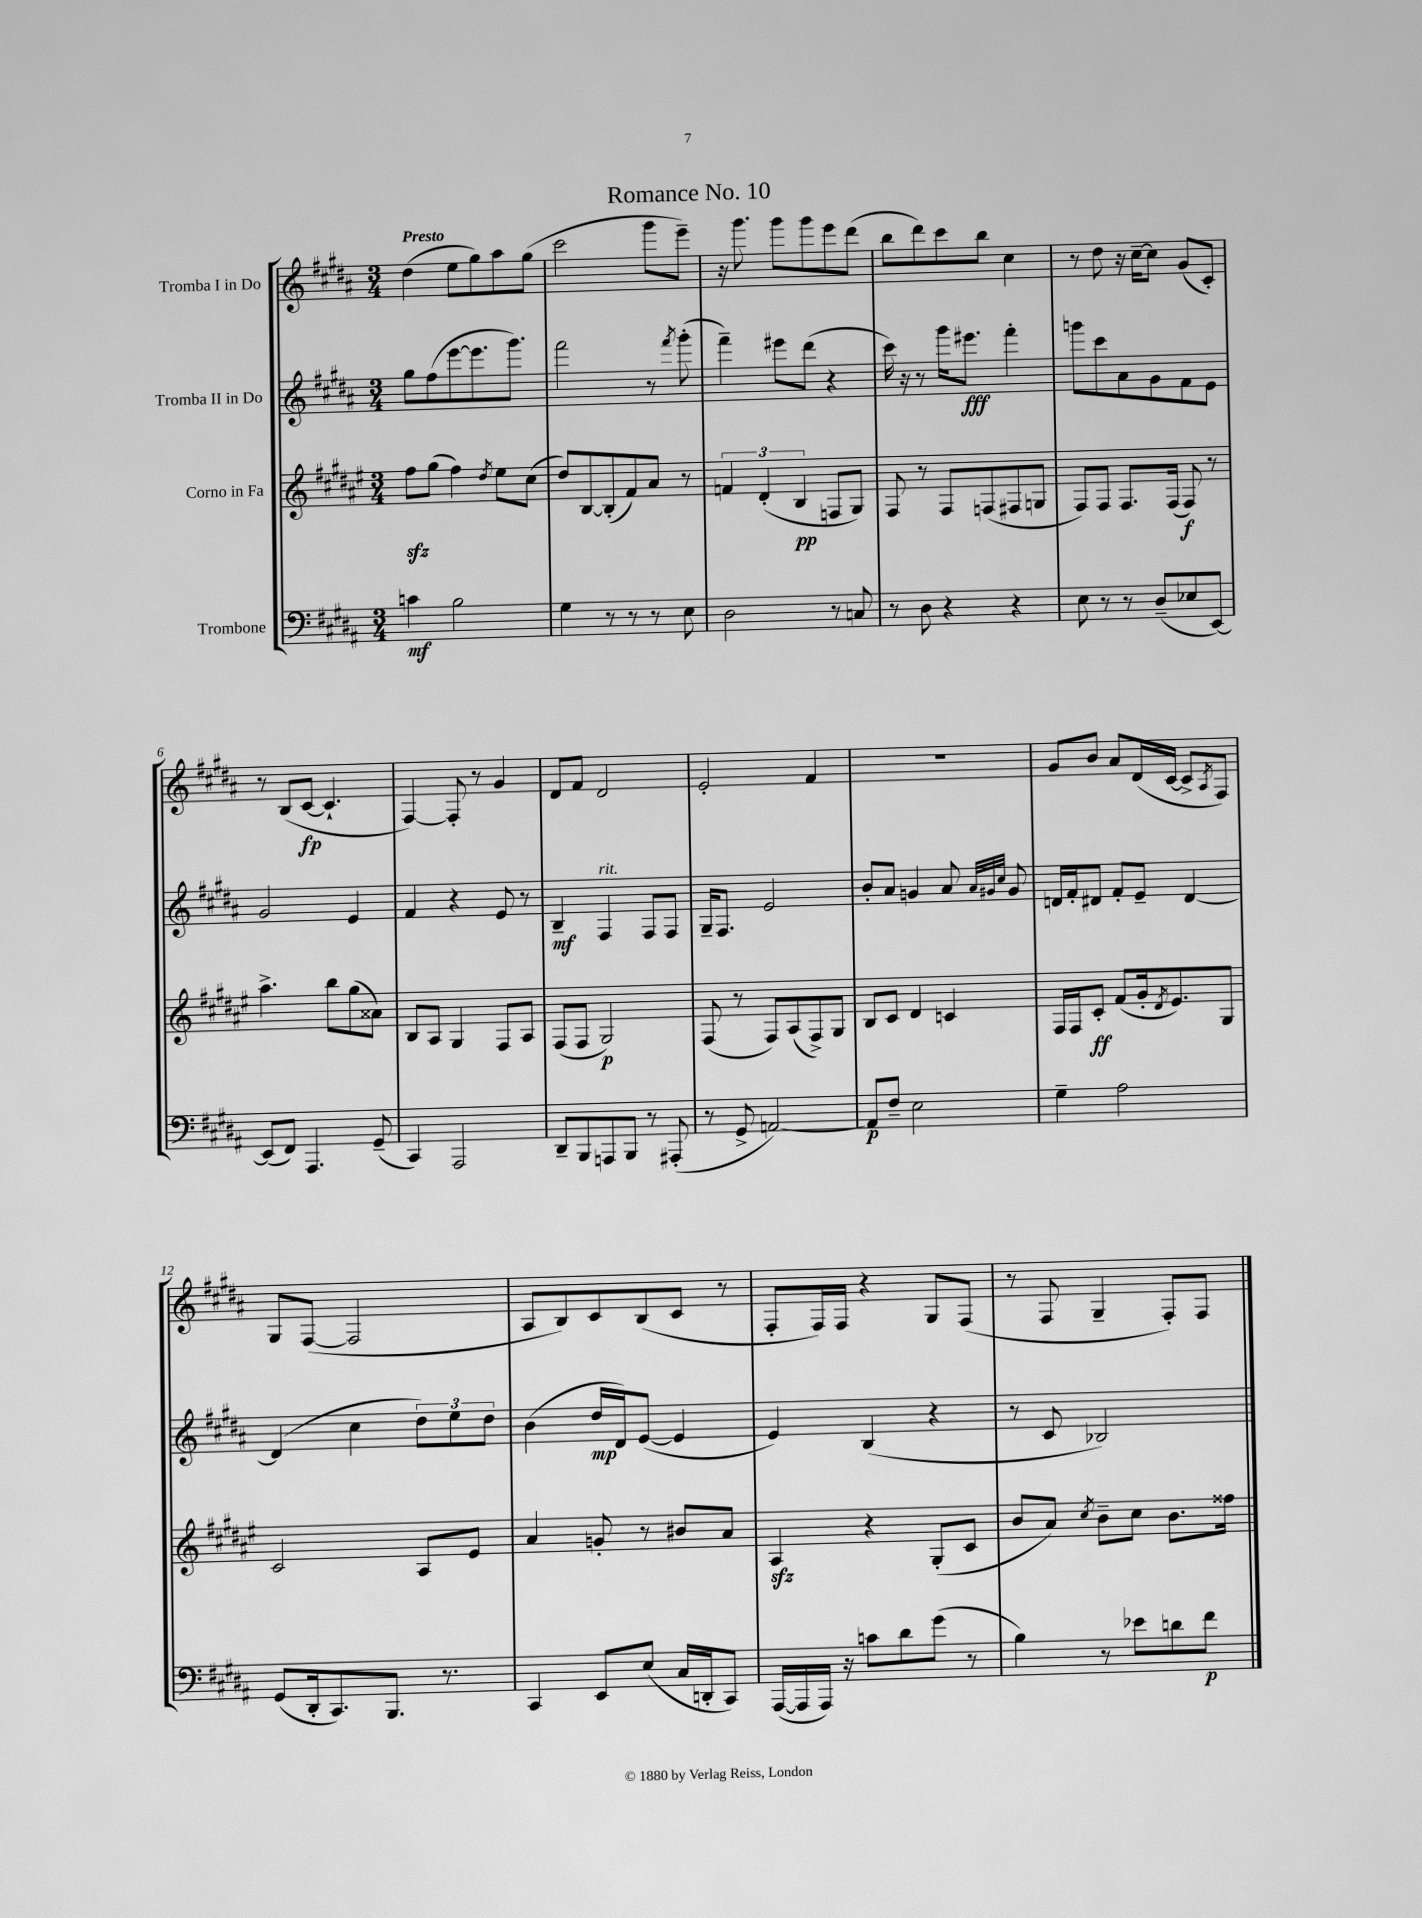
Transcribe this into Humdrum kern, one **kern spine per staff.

**kern	**kern	**kern	**kern
*staff4	*staff3	*staff2	*staff1
*clefF4	*clefG2	*clefG2	*clefG2
*k[f#c#g#d#a#]	*k[f#c#g#d#a#e#]	*k[f#c#g#d#a#]	*k[f#c#g#d#a#]
*M3/4	*M3/4	*M3/4	*M3/4
4c	8ff#	8gg#	(4dd#
.	(8gg#	(8ff#	.
2B	4ff#)	[8eee	8ee
.	.	8.eee]	8gg#)
.	8qdd#	.	.
.	8ee#	.	8aa#
.	.	8.ggg#)	.
.	(8cc#	.	(8gg#
=	=	=	=
4G#	8dd#)	2fff#	2ccc#
.	[8B	.	.
8r	(8B']	.	.
8r	8f#)	.	.
8r	8a#	8r	8ggg#
.	.	8qfff#	.
8E	8r	(8ggg#'	8eee~)
=	=	=	=
2D#	6f	4fff#~)	16r
.	.	.	8.ggg#
.	(6d#'	.	.
.	.	8eee#	8ggg#
.	6B	.	.
.	.	(8ddd#	8ggg#
8r	8F	4r	8eee
8C	8G#)	.	(8ddd#
=	=	=	=
8r	8F#	16ccc#)	8bb
.	.	16r	.
8D#	8r	8r	8ddd#)
4r	8F#	16ggg#	8ccc#
.	.	8.eee#	.
.	(8F	.	8bb
4r	8F#	4fff#'	4cc#
.	8G	.	.
=	=	=	=
8E	8F#)	8ggg	8r
8r	8F#	8ccc#	8dd#
8r	8.F#	8a#	16r
.	.	.	[16cc#~
(8D#~	.	8g#	8cc#]
.	(16F#	.	.
8E-	8F#)	8f#	(8g#
[8EE)	8r	8e	8c#')
=	=	=	=
(8EE]	4.aa#^	2g#	8r
8FF#)	.	.	(8B
4.AAA#	.	.	[8c#
.	8bb	.	4.c#`]
.	(8gg#	4e	.
(8GG#~	8a##)	.	.
=	=	=	=
4CC#)	8B	4f#	[4F#)
.	8A#	.	.
2AAA#	4G#	4r	8F#']
.	.	.	8r
.	8F#	8e	4g#
.	8A#	8r	.
=	=	=	=
8DD#~	(8F#	4B~	8d#
8BBB	8F#	.	8f#
8AAA	2G#)	4F#	2d#
8BBB	.	.	.
8r	.	8F#	.
(8AAA#'	.	8F#	.
=	=	=	=
8r	(8F#	16G#~	2e'
.	.	8.F#	.
8GG#^	8r	.	.
[2AA)	8F#)	2e	.
.	(8A#	.	.
.	8F#^)	.	4f#
.	8G#	.	.
=	=	=	=
8AA]	8B	8b'	2.r
8F#~	8c#	8a#	.
2E	4d#	4g	.
.	4c	8a#	.
.	.	32qqa#	.
.	.	32qqg#	.
.	.	32qqcc#	.
.	.	8g#	.
=	=	=	=
4G#~	16F#	16d	8g#
.	16F#	16f#'	.
.	8c#'	8d#	8b
2A#	(8f#	8f#'	8a#
.	16g#'	8e~	(16d#
.	8qd#	.	.
.	8.e#)	.	[16c#
.	.	[4d#	8c#^]
.	.	.	8qA#
.	8G#	.	8F#)
=	=	=	=
(8GG#	2c#	(4d#]	8G#
16DD#'	.	.	([8F#
8.CC#)	.	.	.
.	.	4cc#	2F#]
8.BBB	.	.	.
.	8A#	12dd#)	.
8.r	.	.	.
.	.	12ee	.
.	8e#	.	.
.	.	12dd#	.
=	=	=	=
4CC#	4a#	(4b	8A#
.	.	.	8B)
8EE	8g'	16dd#	8c#
.	.	16d#)	.
(8E	8r	([8e	(8B
16C#	8b#	4e]	8c#
16DD'	.	.	.
8CC#)	8a#	.	8r
=	=	=	=
([16AAA#	4A#	4e)	8F#'
16AAA#]	.	.	.
16AAA#)	.	.	16F#)
16r	.	.	16F#
8c	4r	(4B	4r
8d#	.	.	.
(8g#	(8G#'	4r	8G#
8r	8c#	.	(8F#
=	=	=	=
4B)	8b	8r	8r
.	8a#)	8c#	8F#
.	8qcc#	.	.
8r	8b~	2B-)	4G#~
8e-	8cc#	.	.
8d	8.b	.	8F#')
8f#	.	.	8F#
.	16ff##	.	.
==	==	==	==
*-	*-	*-	*-
